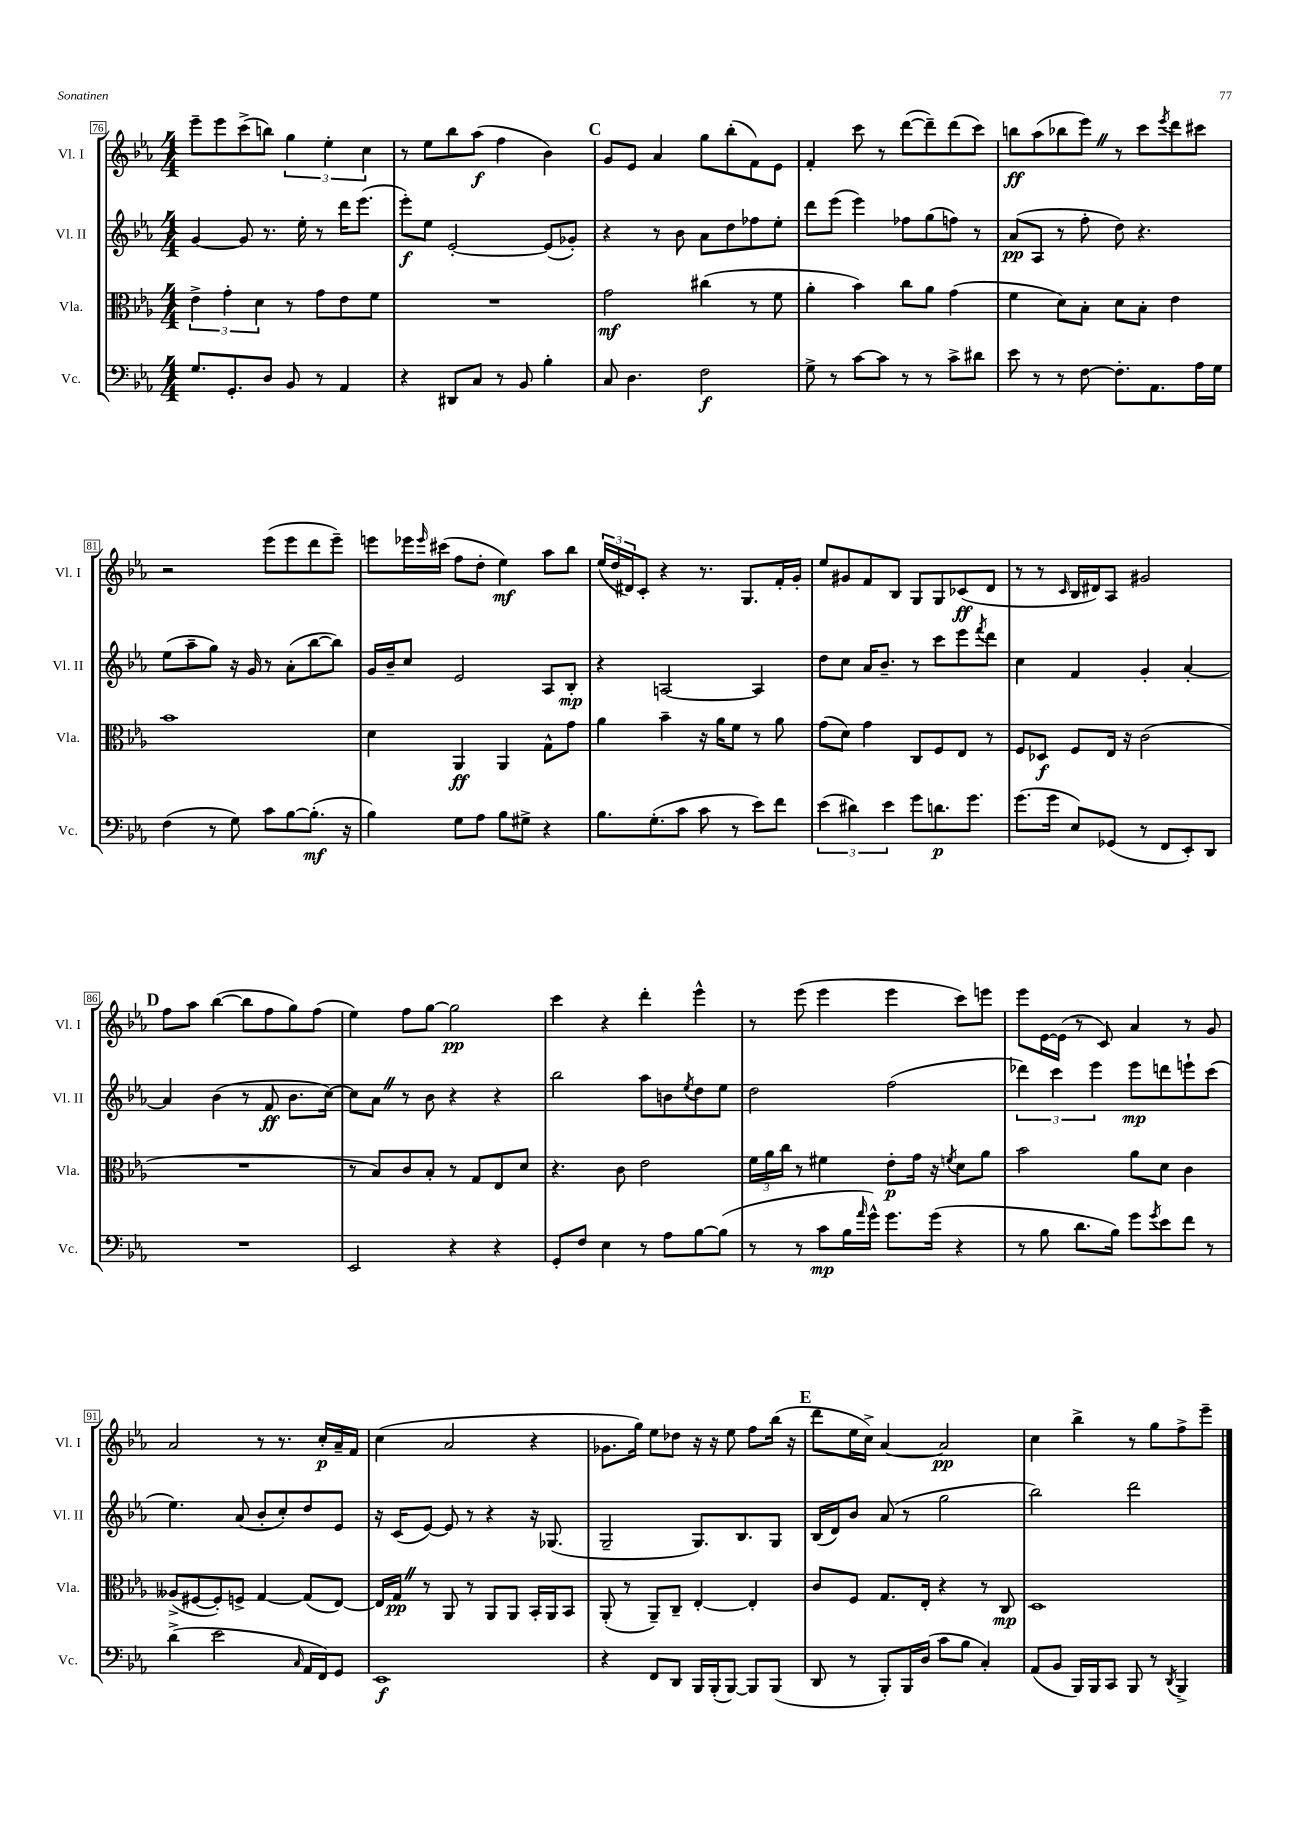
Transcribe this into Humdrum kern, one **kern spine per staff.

**kern	**kern	**kern	**kern
*staff4	*staff3	*staff2	*staff1
*clefF4	*clefC3	*clefG2	*clefG2
*k[b-e-a-]	*k[b-e-a-]	*k[b-e-a-]	*k[b-e-a-]
*M4/4	*M4/4	*M4/4	*M4/4
8.G/L	6e-^\	[4g/	8eee-~\L
.	.	.	8eee-\
.	6g'\	.	.
8.GG'/	.	.	.
.	.	8g/]	(8ccc^\
.	6d\	.	.
8D/J	.	8.r	8bb\J)
8BB-/	8r	.	6gg\
.	.	16ee-'\	.
8r	8g\L	8r	.
.	.	.	6ee-'\
4AA-/	8e-\	16ddd\LK	.
.	.	(8.eee-\J	.
.	.	.	6cc\
.	8f\J	.	.
=	=	=	=
4r	1r	8eee-'\L)	8r
.	.	8ee-\J	8ee-\L
8DD#/L	.	[2e-'/	8bb-\
8C/J	.	.	(8aa-\J
8r	.	.	4ff\
8BB-/	.	.	.
4B-'\	.	(8e-/]L	4b-\)
.	.	8g-'/J)	.
=	=	=	=
8C/	2g\	4r	8g/L
4.D\	.	.	8e-/J
.	.	8r	4a-/
.	.	8b-\	.
2F\	(4cc#\	8a-\L	8gg\L
.	.	8dd\	(8bb-'\
.	8r	8ff-\	8f\)
.	8f\	8ee-'\J	8e-\J
=	=	=	=
8G^\	4a-'\	8ddd\L	4f'/
8r	.	(8eee-\J	.
[8c\L	4b-\)	4eee-\)	8ccc\
8c\]J	.	.	8r
8r	8cc\L	8ff-\L	([8ddd\L
8r	8a-\J	(8gg\	8ddd~\])
8c^\L	(4g\	8ff\J)	(8ddd\
8d#\J	.	8r	8ccc\J)
=	=	=	=
8e-\	4f\	(8a-/L	8bb\L
8r	.	8A-/J	(8aa-\
8r	8d\L)	8r	8bb-\
[8F\	8B-'\J	8ff'\	8eee-\J)
8.F'\]L	8d\L	8dd\)	8r
.	8B-'\J	4.r	8ccc\L
8.AA-\	.	.	.
.	.	.	8qeee-/
.	4e-\	.	8ddd\
16A-\L	.	.	8ccc#\J
16G\JJ	.	.	.
=	=	=	=
(4F\	1b-	(8ee-\L	2r
.	.	8aa-~\	.
8r	.	8gg\J)	.
8G\)	.	16r	.
.	.	16g/	.
8c\L	.	8r	(8eee-\L
[8B-\	.	(8a-'\L	8eee-\
(8.B-'\]J	.	[8bb-\	8ddd\
.	.	8bb-\]J)	8eee-~\J)
16r	.	.	.
=	=	=	=
4B-\)	4d\	16g/LL	8eee\L
.	.	16b-~/J	.
.	.	8cc/J	16eee-\L
.	.	.	16qqeee-/
.	.	.	(16ccc#\JJ
8G\L	4AA-/	2e-/	8ff\L
8A-\J	.	.	8dd'\J
8B-\L	4AA-/	.	4ee-\)
8G#^\J	.	.	.
4r	8G^^\L	8A-/L	8aa-\L
.	8g\J	8B-'/J	8bb-\J
=	=	=	=
8.B-\L	4a-\	4r	(24ee-/LL
.	.	.	24dd/
.	.	.	24d#/J)
.	.	.	8c'/J
(8.G'\	.	.	.
.	4b-~\	[2A/	4r
8c\J	.	.	.
8c\	16r	.	8.r
.	16a-\LK	.	.
8r	8f\J	.	.
.	.	.	8.G/L
8e-\L)	8r	4A/]	.
8f\J	8a-\	.	16f'/L
.	.	.	16g'/JJ
=	=	=	=
(6e-\	(8g\L	8dd\L	8ee-/L
.	8d\J)	8cc\J	8g#/
6d#\)	.	.	.
.	4g\	16a-/LK	8f/
.	.	8.b-~/J	.
6e-\	.	.	.
.	.	.	8B-/J
8g\L	8C/L	8r	8G/L
8.d\	8F/	8ccc\L	8G/
.	8E-/J	8eee-\	(8c-/
8.g\J	.	.	.
.	.	8qfff/	.
.	8r	8ddd\J	8d/J
=	=	=	=
(8.g\L	8F/L	4cc\	8r
.	8D-/J	.	8r
16g\Jk	.	.	.
.	.	.	16qqc/
8E-/L)	8F/L	4f/	16B-/LL
.	.	.	16d#/J)
(8GG-/J	16E-/Jk	.	8A-/J
.	16r	.	.
8r	(2c\	4g'/	2g#/
8FF/L	.	.	.
8EE-'/)	.	[4a-'/	.
8DD/J	.	.	.
=	=	=	=
1r	1r	4a-/]	8ff\L
.	.	.	8aa-\J
.	.	(4b-\	([4bb-\
.	.	8r	8bb-\]L
.	.	8f/	8ff\
.	.	8.b-\L	8gg\)
.	.	.	(8ff\J
.	.	[16cc\Jk)	.
=	=	=	=
2EE-/	8r	8cc\]L	4ee-\)
.	8B-/L)	8a-\J	.
.	8c/	8r	8ff\L
.	8B-'/J	8b-\	[8gg\J
4r	8r	4r	2gg\]
.	8G/L	.	.
4r	8E-/	4r	.
.	8d/J	.	.
=	=	=	=
8GG'/L	4.r	2bb-\	4ccc\
8F/J	.	.	.
4E-\	.	.	4r
.	8c\	.	.
8r	2e-\	8aa-\L	4ddd'\
8A-\L	.	8b\	.
.	.	8qee-/	.
[8B-\	.	8dd\	4eee-^^\
(8B-\]J	.	8ee-\J	.
=	=	=	=
8r	24f\LL	2dd\	8r
.	24a-\	.	.
.	24cc\JJ	.	.
8r	8r	.	(8eee-\
8c\L	4f#\	.	4eee-\
16B-\L	.	.	.
16qqa-/	.	.	.
16g^^\JJ)	.	.	.
8.g\L	8e-'\L	(2ff\	4eee-\
.	16g\Jk	.	.
(16g\Jk	16r	.	.
.	8qf/	.	.
4r	8d\L	.	8ccc\L)
.	8a-\J	.	8eee\J
=	=	=	=
8r	2b-\	6ddd-\)	8eee-\L
8B-\	.	.	[16e-\L
.	.	6ccc\	.
.	.	.	(16e-\]JJ
8.d\L	.	.	8r
.	.	6eee-\	.
.	.	.	8c/)
16B-\Jk)	.	.	.
8g\L	8a-\L	8eee-\L	4a-/
8qg/	.	.	.
8e-\	8d\J	8ddd\	.
8f\J	4c\	8eee`\	8r
8r	.	(8ccc\J	8g/
=	=	=	=
(4d^\	(8A--^/L	4.ee-\)	2a-/
.	[8F#/	.	.
2e-\	8F#'/])	.	.
.	8F^/J	(8a-/	.
.	[4G/	8b-'/L	8r
.	.	8cc'/)	8.r
16qqC/	.	.	.
16AA-/LL	(8G/]L	8dd/	.
16FF/J)	.	.	16cc'/LL
8GG/J	[8E-/J)	8e-/J	16a-~/
.	.	.	16f/JJ
=	=	=	=
1EE-	16E-/]LL	16r	(4cc\
.	16G/JJ	(16c/LK	.
.	8r	[8e-/J)	.
.	8AA-/	8e-/]	2a-/
.	8r	8r	.
.	8AA-/L	4r	.
.	8AA-/J	.	.
.	16BB-'/LL	16r	4r
.	16AA-/J	(8.G-/	.
.	8BB-/J	.	.
=	=	=	=
4r	(8AA-'/	2G~/	8.g-\L
.	8r	.	.
.	.	.	16gg\Jk)
8FF/L	8AA-~/L)	.	8ee-\L
8DD/J	8C~/J	.	8dd-\J
16BBB-/LL	[4E-'/	8.G/L)	16r
(16BBB-'/J	.	.	16r
[8BBB-/J)	.	.	8ee-\
.	.	8.B-/	.
8BBB-/]L	4E-'/]	.	8ff\L
(8BBB-/J	.	8G/J	(16bb-\Jk
.	.	.	16r
=	=	=	=
8DD/	8c/L	(16B-/LL	8ddd\L
.	.	16d/J)	.
8r	8F/J	8b-/J	16ee-\L
.	.	.	16cc^\JJ)
8BBB-'/L)	8.G/L	(8a-/	[4a-/
16BBB-/L	.	8r	.
(16D/JJ	16E-'/Jk	.	.
8c\L	4r	2gg\	2a-/]
8B-\J	.	.	.
4C'/)	8r	.	.
.	8C/	.	.
=	=	=	=
(8AA-/L	1D	2bb-\)	4cc\
8BB-/J	.	.	.
16BBB-/LL)	.	.	4bb-^\
16BBB-/J	.	.	.
8CC/J	.	.	.
8BBB-/	.	2ddd\	8r
8r	.	.	8gg\L
8qDD/	.	.	.
4BBB-^/	.	.	8ff^\
.	.	.	8eee-~\J
==	==	==	==
*-	*-	*-	*-
